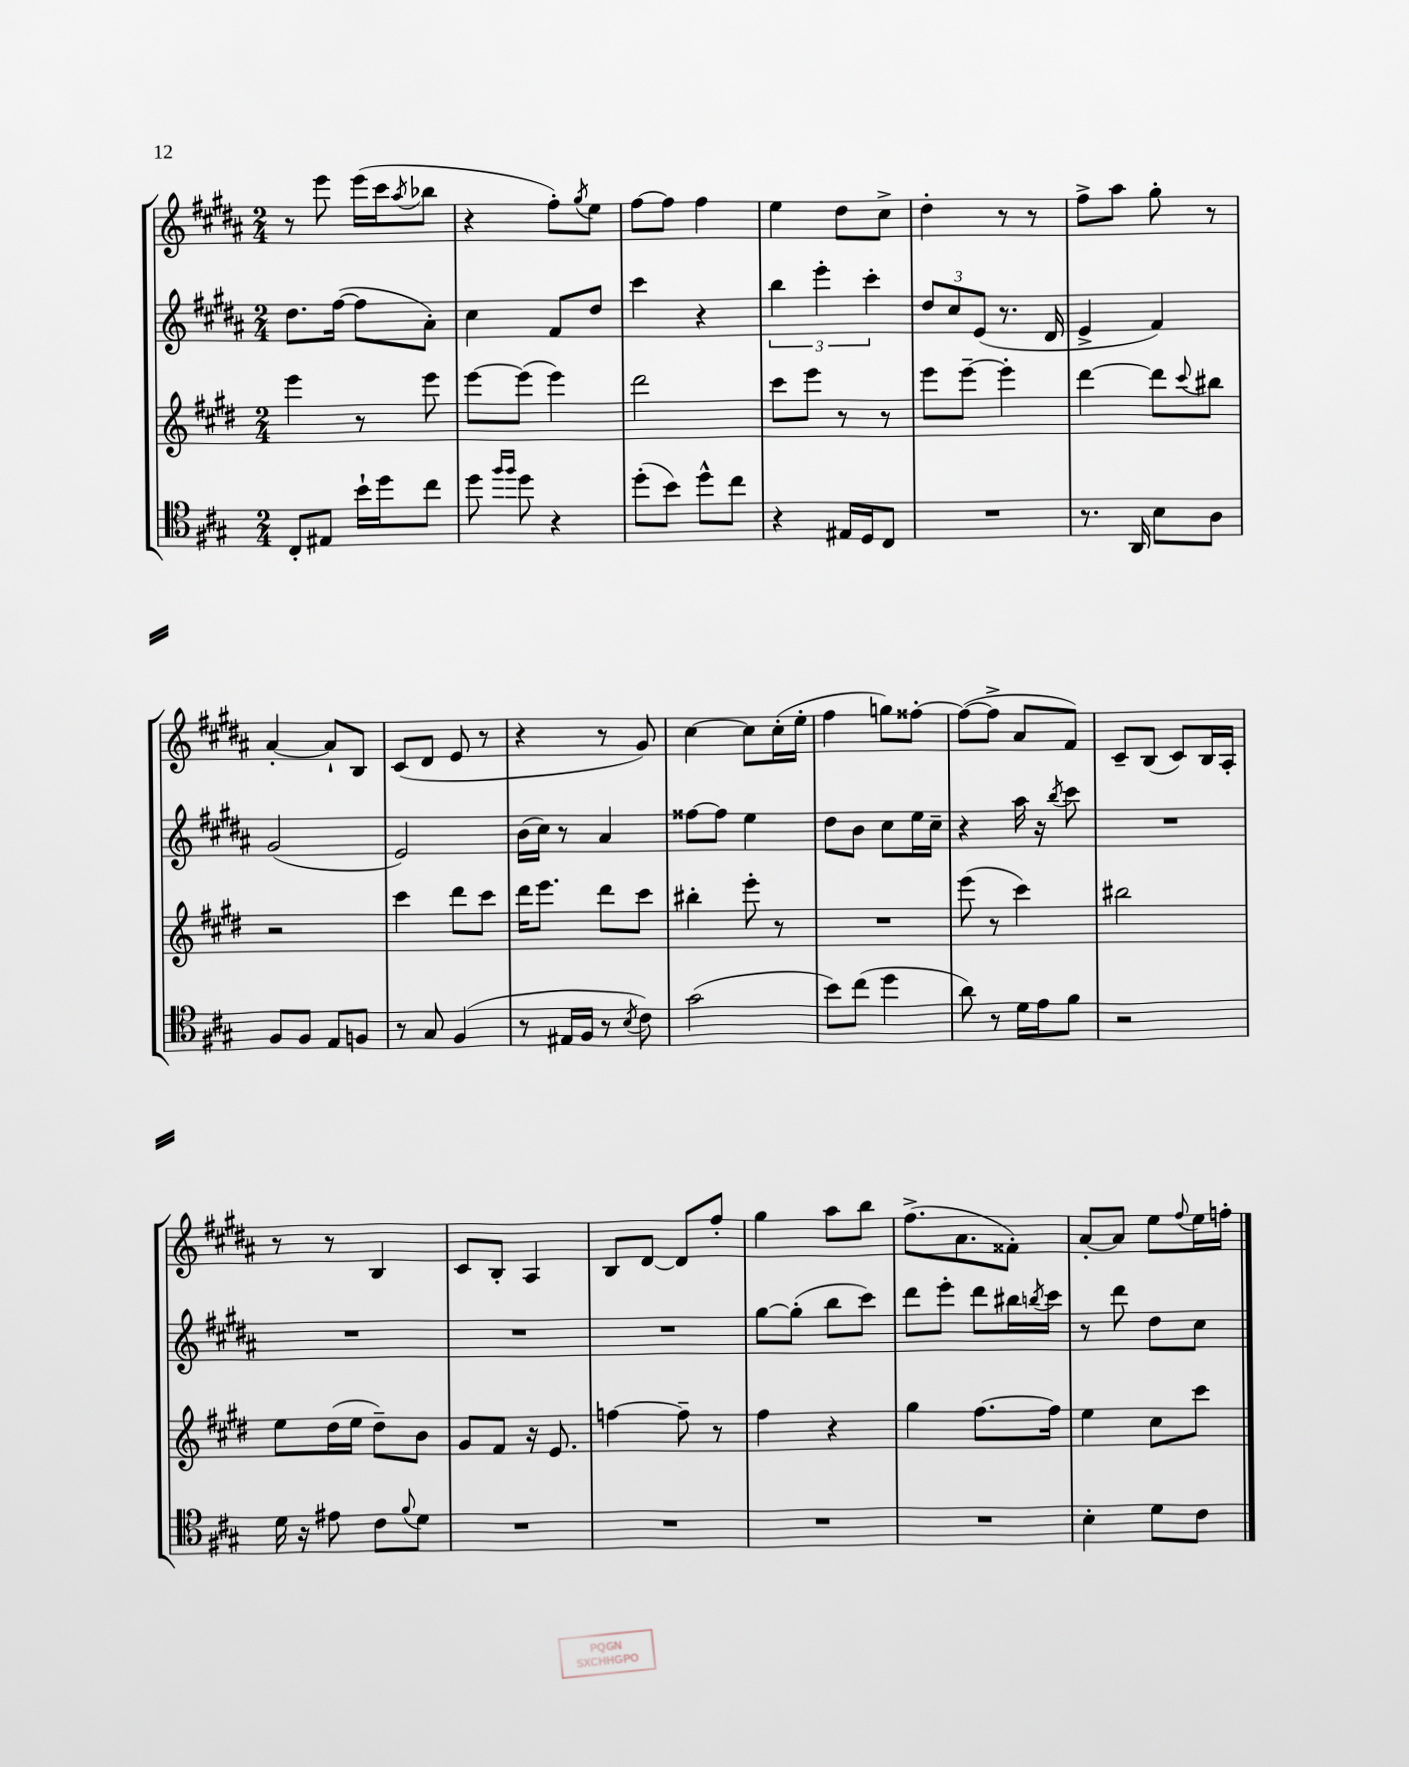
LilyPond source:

<<
\new StaffGroup <<
\new Staff = "s0" {
    \clef treble \key b \major \numericTimeSignature \time 2/4
    r8 e'''8 e'''16( cis'''16 \acciaccatura { ais''8 } bes''8 |
    r4 fis''8-.) \acciaccatura { gis''8 } e''8 |
    fis''8~ fis''8 fis''4 |
    e''4 dis''8 cis''8-> |
    dis''4-. r8 r8 |
    fis''8-> ais''8 gis''8-. r8 |
    ais'4~-. ais'8-! b8 |
    cis'8( dis'8 e'8 r8 |
    r4 r8 gis'8) |
    cis''4~ cis''8 cis''16-.( e''16-. |
    fis''4 g''8) fisis''8~-. |
    fisis''8~( fisis''8-> ais'8 fis'8) |
    cis'8-- b8( cis'8) b16 ais16-. |
    r8 r8 b4 |
    cis'8 b8-. ais4 |
    b8 dis'8~ dis'8 fis''8-. |
    gis''4 ais''8 b''8 |
    fis''8.->( ais'8. fisis'8-.) |
    ais'8~-. ais'8 e''8 \appoggiatura { fis''8 } e''16 f''16-. \bar "|." |
}
\new Staff = "s1" {
    \clef treble \key b \major \numericTimeSignature \time 2/4
    dis''8. fis''16~( fis''8 ais'8-.) |
    cis''4 fis'8 dis''8 |
    cis'''4 r4 |
    \tuplet 3/2 { b''4 e'''4-. cis'''4-. } |
    \tuplet 3/2 { dis''8 cis''8 e'8( } r8. dis'16 |
    e'4-> fis'4) |
    gis'2( |
    e'2) |
    b'16( cis''16) r8 ais'4 |
    fisis''8~ fisis''8 e''4 |
    dis''8 b'8 cis''8 e''16 cis''16-- |
    r4 ais''16 r16 \acciaccatura { b''8 } cis'''8 |
    R2 |
    R2 |
    R2 |
    R2 |
    gis''8~ gis''8-.( b''8 cis'''8) |
    dis'''8 e'''8-. dis'''8 bis''16 \acciaccatura { b''8 } cis'''16 |
    r8 dis'''8 dis''8 cis''8 \bar "|." |
}
\new Staff = "s2" {
    \clef treble \key e \major \numericTimeSignature \time 2/4
    e'''4 r8 e'''8 |
    e'''8~ e'''8( e'''4) |
    dis'''2 |
    cis'''8 e'''8 r8 r8 |
    e'''8 e'''8~-- e'''4-. |
    dis'''4~ dis'''8 \appoggiatura { cis'''8 } bis''8 |
    r2 |
    cis'''4 dis'''8 cis'''8 |
    dis'''16 e'''8. dis'''8 cis'''8 |
    bis''4-. e'''8-. r8 |
    R2 |
    e'''8( r8 cis'''4) |
    bis''2 |
    e''8 dis''16( e''16 dis''8--) b'8 |
    gis'8 fis'8 r16 e'8. |
    f''4~ f''8-- r8 |
    fis''4 r4 |
    gis''4 fis''8.~ fis''16 |
    e''4 cis''8 cis'''8 \bar "|." |
}
\new Staff = "s3" {
    \clef tenor \key a \major \numericTimeSignature \time 2/4
    cis8-. eis8 b'16-! d''16 cis''8 |
    d''8 \grace { fis''16 fis''16 } d''8 r4 |
    d''8-.( b'8) d''8-^ cis''8 |
    r4 eis16 d16 cis8 |
    R2 |
    r8. a,16 b8 a8 |
    fis8 fis8 e8 f8 |
    r8 gis8 fis4( |
    r8 eis16 fis16 r8 \acciaccatura { b8 } cis'8) |
    gis'2( |
    b'8) cis''8( d''4 |
    a'8) r8 d'16 e'16 fis'8 |
    r2 |
    d'16 r16 eis'8 cis'8 \appoggiatura { fis'8 } d'8 |
    R2 |
    R2 |
    R2 |
    R2 |
    b4-. d'8 cis'8 \bar "|." |
}
>>
>>
\layout { \context { \Score \remove "Bar_number_engraver" } }
